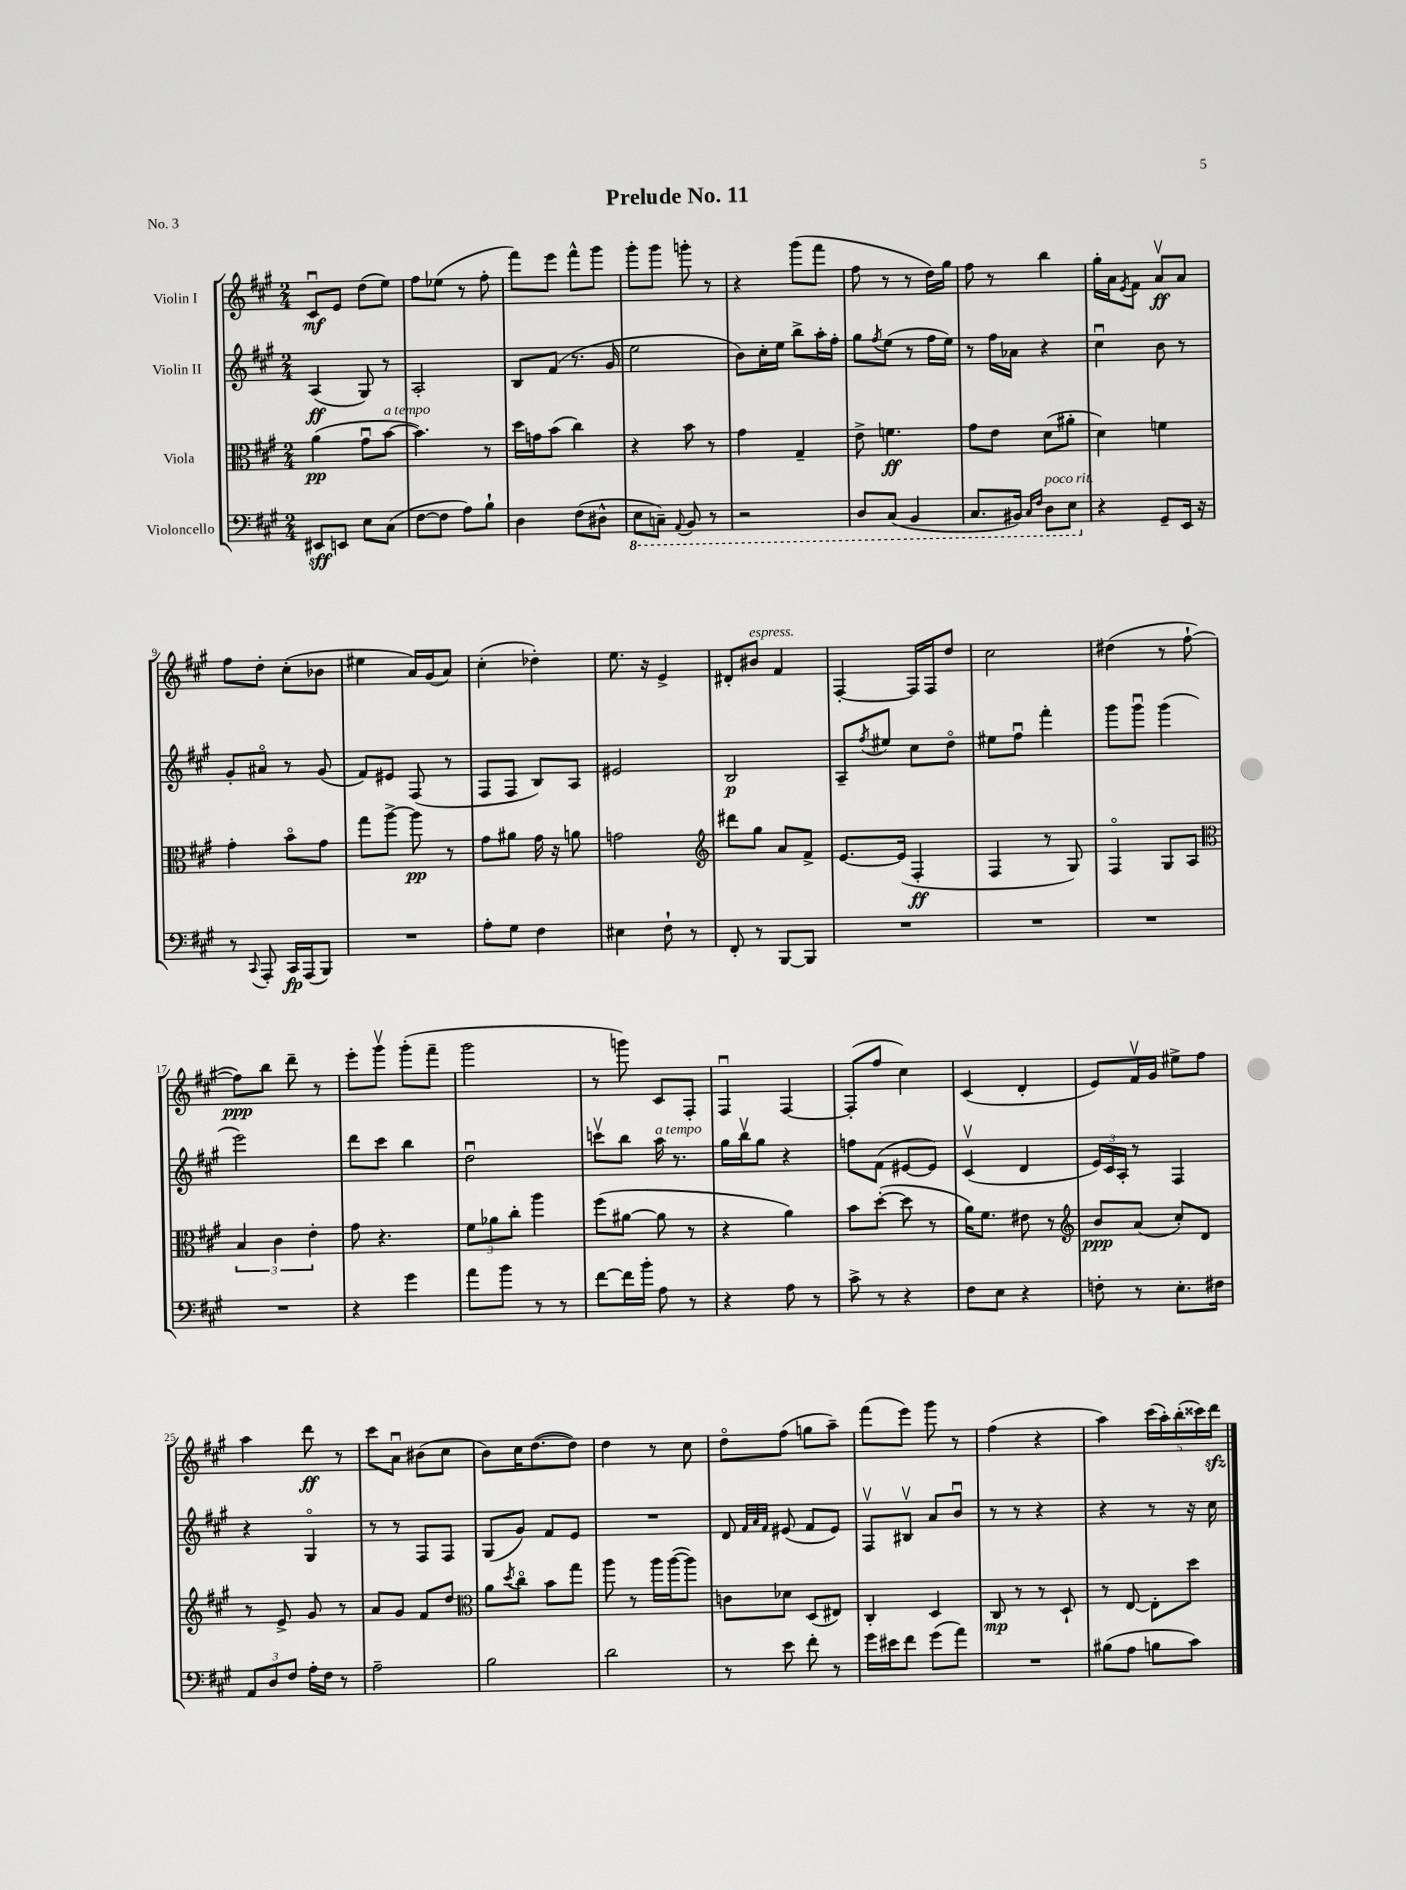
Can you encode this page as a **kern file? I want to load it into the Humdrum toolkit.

**kern	**dynam	**kern	**dynam	**kern	**dynam	**kern	**dynam
*part4	*part4	*part3	*part3	*part2	*part2	*part1	*part1
*staff4	*staff4	*staff3	*staff3	*staff2	*staff2	*staff1	*staff1
*I"Violoncello	*	*I"Viola	*	*I"Violin II	*	*I"Violin I	*
*clefF4	*	*clefC3	*	*clefG2	*	*clefG2	*
*k[f#c#g#]	*	*k[f#c#g#]	*	*k[f#c#g#]	*	*k[f#c#g#]	*
*M2/4	*	*M2/4	*	*M2/4	*	*M2/4	*
=1	=1	=1	=1	=1	=1	=1	=1
8EE#X/L	sff	(4a\	pp	(4A/	ff	8c#u/L	mf
8EEn/J	.	.	.	.	.	8e/J	.
8E\L	.	8g#u\L	.	8G#/)	.	(8dd\L	.
!	!	!LO:TX:a:i:t=a tempo	!	!	!	!	!
(8C#\J	.	[8b\J	.	8r	.	8ee\J)	.
=2	=2	=2	=2	=2	=2	=2	=2
[8F#\L	.	4.b\])	.	2A'/	.	8ff#\L	.
8F#\J]	.	.	.	.	.	(8ee-X\J	.
8A\L)	.	.	.	.	.	8r	.
8B`\J	.	8r	.	.	.	8ff#'\	.
=3	=3	=3	=3	=3	=3	=3	=3
4D\	.	16dd\LL	.	8B/L	.	8fff#\L)	.
.	.	16gn\J	.	.	.	.	.
.	.	(8b\J	.	(8f#/J	.	8eee\J	.
(8F#\L	.	4cc#\)	.	8.r	.	8fff#^^\L	.
8D#X^^\J	.	.	.	.	.	8ggg#\J	.
.	.	.	.	16g#/	.	.	.
=4	=4	=4	=4	=4	=4	=4	=4
*8ba	*	*	*	*	*	*	*
8EE\L	.	4r	.	2ee\	.	8ggg#'\L	.
8CCn~\J)	.	.	.	.	.	8ggg#\J	.
8qqAAA/	.	.	.	.	.	.	.
8BBB/	.	8b\	.	.	.	8gggn'\	.
8r	.	8r	.	.	.	8r	.
=5	=5	=5	=5	=5	=5	=5	=5
2r	.	4g#\	.	8b\L)	.	4r	.
.	.	.	.	16cc#'\L	.	.	.
.	.	.	.	16ee\JJ	.	.	.
.	.	4G#~/	.	8bb^\L	.	(8ggg#\L	.
.	.	.	.	16aa'\L	.	8fff#\J	.
.	.	.	.	16ff#'\JJ	.	.	.
=6	=6	=6	=6	=6	=6	=6	=6
8DD/L	.	8e^\	.	8gg#\L	.	8ff#\	.
.	.	.	.	8qff#/	.	.	.
(8CC#/J	.	4.fn\	ff	(8ee\J	.	8r	.
4BBB/	.	.	.	8r	.	8r	.
.	.	.	.	16ff#\LL	.	16dd\LL)	.
.	.	.	.	16ee\JJ)	.	16gg#\JJ	.
=7	=7	=7	=7	=7	=7	=7	=7
8.CC#/L	.	8g#\L	.	8r	.	8ff#\	.
.	.	8e\J	.	16ff#\LL	.	8r	.
16BBB#X/Jk)	.	.	.	16a-X\JJ	.	.	.
16qqCC#/LL	.	.	.	.	.	.	.
16qqFF#/JJ	.	.	.	.	.	.	.
!LO:TX:a:i:t=poco rit.	!	!	!	!	!	!	!
8DD\L	.	(8d\L	.	4r	.	4bb\	.
8EE\J	.	8a#X'\J	.	.	.	.	.
=8	=8	=8	=8	=8	=8	=8	=8
*X8ba	*	*	*	*	*	*	*
4r	.	4d\)	.	4cc#u\	.	16gg#'\LL	.
.	.	.	.	.	.	16a\J	.
.	.	.	.	.	.	8qe/	.
.	.	.	.	.	.	8f#\J	.
8GG#~/L	.	4fn\	.	8b\	.	8av/L	ff
16EE/Jk	.	.	.	8r	.	8a/J	.
16r	.	.	.	.	.	.	.
!!LO:LB:g=z
=9	=9	=9	=9	=9	=9	=9	=9
8r	.	4g#'\	.	8g#'/L	.	8ff#\L	.
8qqCC#/	.	.	.	.	.	.	.
8AAA'/	.	.	.	8a#X/J	.	8dd'\J	.
16CC#/LL	fp	8b\L	.	8r	.	(8cc#'\L	.
(16AAA/J	.	.	.	.	.	.	.
8BBB/J)	.	8g#\J	.	(8g#/	.	8b-X\J	.
=10	=10	=10	=10	=10	=10	=10	=10
2r	.	8gg#\L	.	8f#/L)	.	4ee#X\	.
.	.	[8aa^\J	.	8e#X/J	.	.	.
.	.	8aa\]	pp	(8F#/	.	16a/LL)	.
.	.	.	.	.	.	(16g#/J	.
.	.	8r	.	8r	.	8a/J)	.
=11	=11	=11	=11	=11	=11	=11	=11
8A'\L	.	8g#\L	.	8F#/L	.	(4cc#'\	.
8G#\J	.	8a#X\J	.	8F#/J	.	.	.
4F#\	.	16g#\	.	8B/L)	.	4dd-X'\)	.
.	.	16r	.	.	.	.	.
.	.	8an\	.	8A/J	.	.	.
=12	=12	=12	=12	=12	=12	=12	=12
4E#X\	.	2gn\	.	2e#X/	.	8.ee\	.
.	.	.	.	.	.	16r	.
8F#`\	.	.	.	.	.	4e^/	.
8r	.	.	.	.	.	.	.
=13	=13	=13	=13	=13	=13	=13	=13
*	*	*clefG2	*	*	*	*	*
8FF#'/	.	8ddd#X\L	.	2B/	p	8d#X'/L	.
!	!	!	!	!	!	!LO:TX:a:i:t=espress.	!
8r	.	8gg#\J	.	.	.	8b#X/J	.
[8BBB/L	.	8a/L	.	.	.	4f#/	.
8BBB/J]	.	8f#^/J	.	.	.	.	.
=14	=14	=14	=14	=14	=14	=14	=14
2r	.	[8.e/L	.	8A~/L	.	[4F#'/	.
.	.	.	.	8qff#/	.	.	.
.	.	.	.	8ee#X/J	.	.	.
.	.	(16e/Jk]	.	.	.	.	.
.	.	4F#'/	ff	8cc#\L	.	16F#/LL]	.
.	.	.	.	.	.	16F#/J	.
.	.	.	.	8dd\J	.	8dd/J	.
=15	=15	=15	=15	=15	=15	=15	=15
2r	.	4F#/	.	8ee#X\L	.	2cc#\	.
.	.	.	.	8ff#u\J	.	.	.
.	.	8r	.	4fff#'\	.	.	.
.	.	8G#/)	.	.	.	.	.
=16	=16	=16	=16	=16	=16	=16	=16
2r	.	4F#/	.	8ggg#\L	.	(4dd#X\	.
.	.	.	.	8ggg#u\J	.	.	.
.	.	8G#/L	.	(4ggg#\	.	8r	.
.	.	8A/J	.	.	.	[8ff#`\	.
!!LO:LB:g=z
=17	=17	=17	=17	=17	=17	=17	=17
*	*	*clefC3	*	*	*	*	*
2r	.	6B/	.	2eee\)	.	8ff#\L])	ppp
.	.	.	.	.	.	8bb\J	.
.	.	6c#\	.	.	.	.	.
.	.	.	.	.	.	8ddd~\	.
.	.	6e'\	.	.	.	.	.
.	.	.	.	.	.	8r	.
=18	=18	=18	=18	=18	=18	=18	=18
4r	.	8g#\	.	8ddd\L	.	8eee'\L	.
.	.	4.r	.	8ccc#\J	.	8ggg#v\J	.
4g#\	.	.	.	4bb\	.	(8ggg#'\L	.
.	.	.	.	.	.	8fff#~\J	.
=19	=19	=19	=19	=19	=19	=19	=19
8a\L	.	12f#\L	.	2ddu\	.	2ggg#\	.
.	.	12a-X\	.	.	.	.	.
8b\J	.	.	.	.	.	.	.
.	.	12cc#'\J	.	.	.	.	.
8r	.	4aa\	.	.	.	.	.
8r	.	.	.	.	.	.	.
=20	=20	=20	=20	=20	=20	=20	=20
[8f#\L	.	(8ff#\L	.	8cccnv\L	.	8r	.
16f#\L]	.	[8a#X\J	.	8bb\J	.	8gggn\)	.
16b'\JJ	.	.	.	.	.	.	.
!	!	!	!	!LO:TX:a:i:t=a tempo	!	!	!
8A\	.	8a#\]	.	16aa\	.	8c#/L	.
.	.	.	.	8.r	.	.	.
8r	.	8r	.	.	.	8F#'/J	.
=21	=21	=21	=21	=21	=21	=21	=21
4r	.	4r	.	16gg#\LL	.	4F#u/	.
.	.	.	.	16bbv\J	.	.	.
.	.	.	.	8gg#\J	.	.	.
8A\	.	4a\)	.	4r	.	[4F#/	.
8r	.	.	.	.	.	.	.
=22	=22	=22	=22	=22	=22	=22	=22
8c#^\	.	8b\L	.	8ffn\L	.	(8F#'/L]	.
8r	.	([8dd'\J	.	(8f#\J	.	8ff#/J	.
4r	.	8dd\]	.	[8e#X/L	.	4cc#\)	.
.	.	8r	.	8e#/J])	.	.	.
=23	=23	=23	=23	=23	=23	=23	=23
8F#\L	.	16a\KL)	.	(4c#v/	.	(4c#/	.
.	.	8.f#\J	.	.	.	.	.
8E\J	.	.	.	.	.	.	.
4r	.	8e#X\	.	4d/	.	4d'/	.
.	.	8r	.	.	.	.	.
=24	=24	=24	=24	=24	=24	=24	=24
*	*	*clefG2	*	*	*	*	*
8Fn'\	.	8b/L	ppp	24e/LL)	.	8e/L)	.
.	.	.	.	24c#/	.	.	.
.	.	.	.	24A'/JJ	.	.	.
8r	.	(8a/J	.	8r	.	16f#v/L	.
.	.	.	.	.	.	16g#/JJ	.
8.E'\L	.	8cc#'/L)	.	4F#/	.	8ee#X^\L	.
.	.	8d/J	.	.	.	8ff#\J	.
16F#X\Jk	.	.	.	.	.	.	.
!!LO:LB:g=z
=25	=25	=25	=25	=25	=25	=25	=25
12AA/L	.	8r	.	4r	.	4aa\	.
12D/	.	.	.	.	.	.	.
.	.	8e^/	.	.	.	.	.
12F#/J	.	.	.	.	.	.	.
16A'\LL	.	8g#/	.	4G#/	.	8ddd\	ff
16F#\JJ	.	.	.	.	.	.	.
8r	.	8r	.	.	.	8r	.
=26	=26	=26	=26	=26	=26	=26	=26
2A~\	.	8a/L	.	8r	.	8ccc#\L	.
.	.	8g#/J	.	8r	.	8au\J	.
.	.	8f#/L	.	8F#/L	.	(8b#X\L	.
.	.	8dd/J	.	8F#/J	.	8cc#\J	.
=27	=27	=27	=27	=27	=27	=27	=27
*	*	*clefC3	*	*	*	*	*
2B\	.	8a\L	.	(8G#/L	.	8b\L)	.
.	.	8qdd/	.	.	.	.	.
.	.	8cc#\J	.	8g#/J)	.	16cc#\K	.
.	.	.	.	.	.	([8.dd\	.
.	.	8b\L	.	8f#/L	.	.	.
.	.	8gg#\J	.	8e/J	.	8dd\J])	.
=28	=28	=28	=28	=28	=28	=28	=28
2d\	.	8aa\	.	2r	.	4dd\	.
.	.	8r	.	.	.	.	.
.	.	16aa\LL	.	.	.	8r	.
.	.	([16aa\J	.	.	.	.	.
.	.	8aa\J])	.	.	.	8cc#\	.
=29	=29	=29	=29	=29	=29	=29	=29
8r	.	8cn\L	.	8d/	.	8dd\L	.
.	.	.	.	32qqf#/LLL	.	.	.
.	.	.	.	32qqa/	.	.	.
.	.	.	.	32qqf#/JJJ	.	.	.
8e\	.	8d-X\J	.	(8e#X/	.	(8ff#\J	.
8f#'\	.	(8D/L	.	8f#/L	.	8ggn\L	.
8r	.	8E#X/J)	.	8e#/J)	.	8aa~\J)	.
=30	=30	=30	=30	=30	=30	=30	=30
16g#\LL	.	4C#'/	.	8F#v/L	.	(8fff#\L	.
16e#X\J	.	.	.	.	.	.	.
8f#\J	.	.	.	8B#Xv/J	.	8eee\J)	.
(8g#\L	.	4D/	.	8a/L	.	8ggg#\	.
8a\J)	.	.	.	8bu/J	.	8r	.
=31	=31	=31	=31	=31	=31	=31	=31
2r	.	8C#/	mp	8r	.	(4ff#\	.
.	.	8r	.	8r	.	.	.
.	.	8r	.	4r	.	4r	.
.	.	8D`/	.	.	.	.	.
=32	=32	=32	=32	=32	=32	=32	=32
(8B#X\L	.	8r	.	4r	.	4aa\)	.
8A\J	.	[8E/	.	.	.	.	.
8Bn\L	.	8E'\L]	.	8r	.	(20ccc#\LL	.
.	.	.	.	.	.	20aa'\)	.
.	.	.	.	.	.	(20bb'\	.
8c#\J)	.	8dd\J	.	16r	.	.	.
.	.	.	.	.	.	20ccc##X\)	.
.	.	.	.	16cc#\	.	.	.
.	.	.	.	.	.	20dddzz\JJ	.
==	==	==	==	==	==	==	==
*-	*-	*-	*-	*-	*-	*-	*-
